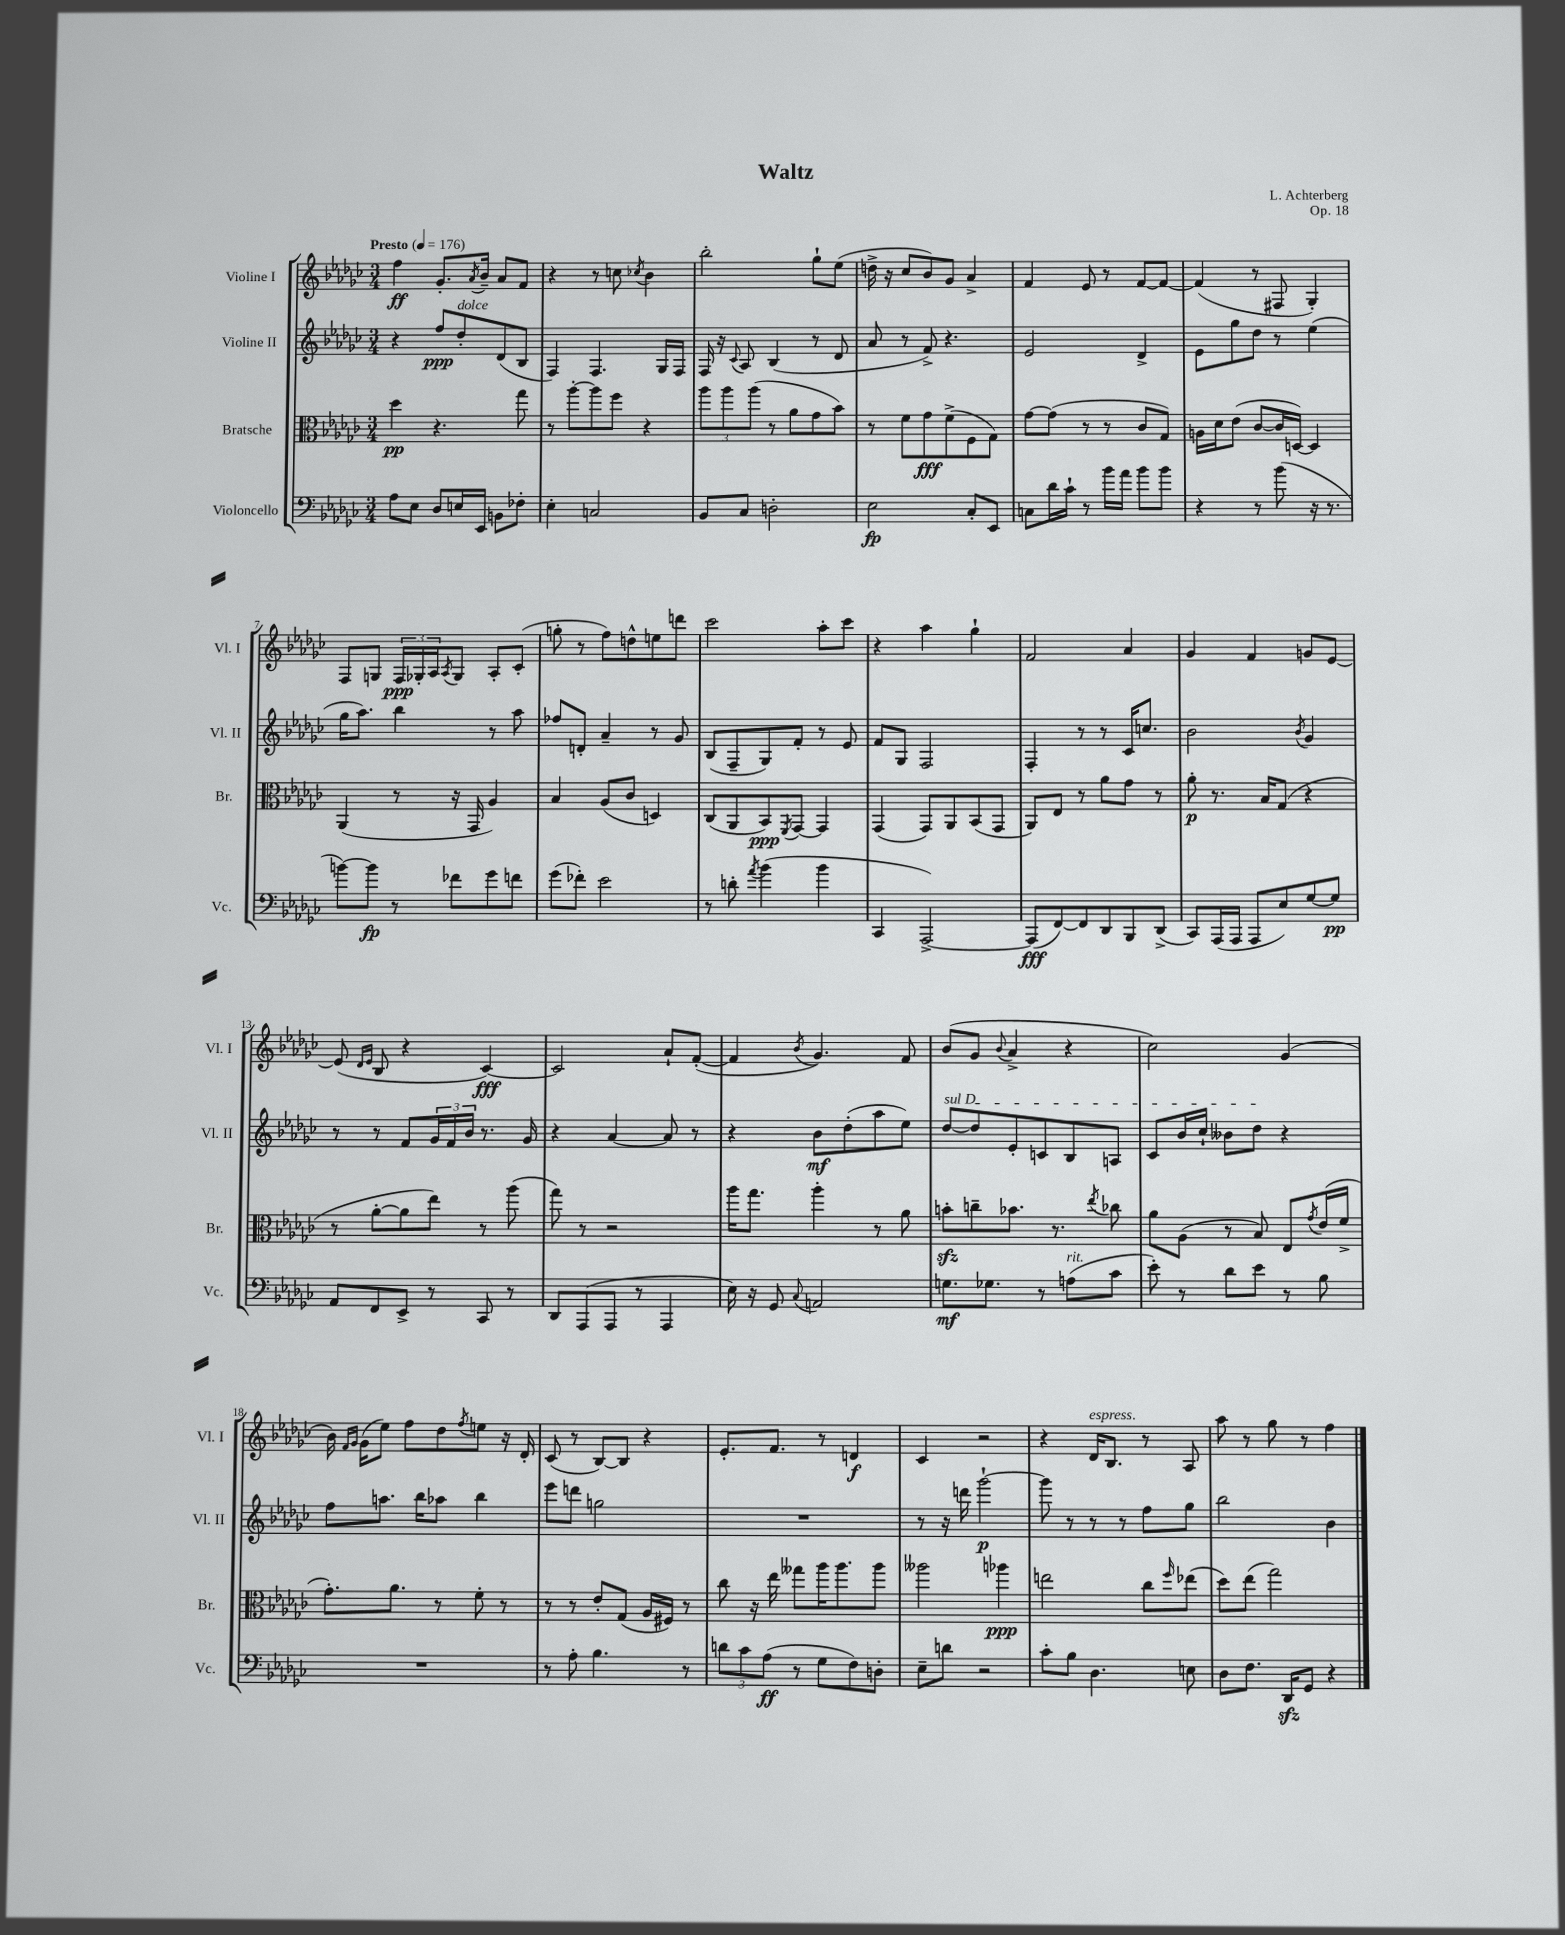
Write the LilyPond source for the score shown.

\header { title = "Waltz" composer = "L. Achterberg" opus = "Op. 18" }
<<
\new StaffGroup <<
\new Staff = "s0" \with { instrumentName = "Violine I" shortInstrumentName = "Vl. I" } {
    \clef treble \key ges \major \numericTimeSignature \time 3/4 \tempo "Presto" 4 = 176
    f''4\ff ges'8.-. \acciaccatura { aes'8 } bes'16-- aes'8 f'8 |
    r4 r8 c''8 \acciaccatura { ces''8 } bes'4 |
    bes''2-. ges''8-! ees''8( |
    d''16-> r16 ces''8 bes'8) ges'8 aes'4-> |
    f'4 ees'8 r8 f'8~ f'8~ |
    f'4( r8 fis8 ges4-.) |
    f8 g8 \tuplet 3/2 { f16\ppp ges16-. aes16 } \acciaccatura { aes8 } ges8 aes8-. ces'8-.( |
    g''8-. r8 f''8) d''8-^ e''8 d'''8 |
    ces'''2 aes''8-. ces'''8 |
    r4 aes''4 ges''4-! |
    f'2 aes'4 |
    ges'4 f'4 g'8 ees'8~ |
    ees'8( \grace { des'16 ees'16 } bes8 r4 ces'4~\fff) |
    ces'2 aes'8-! f'8~-.( |
    f'4 \acciaccatura { bes'8 } ges'4.) f'8 |
    bes'8( ges'8 \appoggiatura { bes'8 } aes'4-> r4 |
    ces''2) ges'4( |
    bes'16) \grace { f'16 ges'16 } ges'16( ees''8) f''8 des''8 \acciaccatura { f''8 } e''8 r16 des'16-. |
    ces'8( r8 bes8~) bes8 r4 |
    ees'8.-. f'8. r8 d'4\f |
    ces'4 r2 |
    r4 des'16^\markup { \italic "espress." } bes8. r8 aes8 |
    aes''8 r8 ges''8 r8 f''4 \bar "|." |
}
\new Staff = "s1" \with { instrumentName = "Violine II" shortInstrumentName = "Vl. II" } {
    \clef treble \key ges \major \numericTimeSignature \time 3/4
    r4 f''8\ppp des''8-.^\markup { \italic "dolce" } des'8( bes8 |
    f4) f4. ges16 f16 |
    f16 r16 \appoggiatura { ces'8 } aes8 bes4( r8 des'8 |
    aes'8 r8 f'8->) r4. |
    ees'2 des'4-> |
    ees'8 ges''8 des''8 r8 ees''4( |
    ges''16 aes''8.) bes''4 r8 aes''8 |
    fes''8 d'8-. aes'4-- r8 ges'8 |
    bes8( f8-- ges8) f'8-. r8 ees'8 |
    f'8 ges8 f2 |
    f4-. r8 r8 ces'16 c''8. |
    bes'2 \acciaccatura { bes'8 } ges'4 |
    r8 r8 f'8 \tuplet 3/2 { ges'16 f'16 bes'16 } r8. ges'16 |
    r4 aes'4~ aes'8 r8 |
    r4 bes'8\mf des''8-.( aes''8 ees''8) |
    \once \override TextSpanner.bound-details.left.text = \markup { \italic "sul D" } des''8~\startTextSpan des''8 ees'8-. c'8 bes8 a8 |
    ces'8 bes'16 ces''16-! beses'8 des''8\stopTextSpan r4 |
    f''8 a''8. bes''16 aes''8 bes''4 |
    ees'''8 d'''8 g''2 |
    R2. |
    r8 r16 d'''16 ges'''2~-!\p |
    ges'''8 r8 r8 r8 f''8 ges''8 |
    bes''2 bes'4 \bar "|." |
}
\new Staff = "s2" \with { instrumentName = "Bratsche" shortInstrumentName = "Br." } {
    \clef alto \key ges \major \numericTimeSignature \time 3/4
    des''4\pp r4. ges''8 |
    r8 aes''8~-. aes''8 f''8 r4 |
    \tuplet 3/2 { aes''8 aes''8 aes''8( } r8 aes'8 ges'8 bes'8) |
    r8 f'8 ges'8\fff f'8->( f8 ges8) |
    ges'8~ ges'8( r8 r8 ces'8 ges8) |
    a16 des'16 ees'8( ces'8~ ces'16 d16~) d4 |
    aes,4( r8 r16 ges,16 aes4) |
    bes4 aes8( ces'8 d4) |
    ces8( aes,8 bes,8\ppp) \acciaccatura { f,8 } ges,8~ ges,4 |
    ges,4( ges,8) aes,8 bes,8( ges,8 |
    aes,8) ees8 r8 aes'8 ges'8 r8 |
    aes'8-.\p r8. bes16 ges8( r4 |
    r8 aes'8~-. aes'8 ees''8) r8 aes''8( |
    ges''8) r8 r2 |
    aes''16 ges''8. aes''4-. r8 aes'8 |
    b'8-.\sfz c''8-- bes'8. r8. \acciaccatura { ees''8 } ces''8 |
    aes'8 aes8( r8 bes8) ees8 \acciaccatura { ges'8 } ees'16( f'16-> |
    ges'8.-.) aes'8. r8 f'8-. r8 |
    r8 r8 ees'8-. ges8( aes16 fis16) r8 |
    ces''8 r16 ees''16 geses''8 aes''16 aes''8. aes''8 |
    aeses''2 aes''4\ppp |
    e''2 ces''8 \grace { f''16 } ees''8( |
    des''8) ees''8( ges''2) \bar "|." |
}
\new Staff = "s3" \with { instrumentName = "Violoncello" shortInstrumentName = "Vc." } {
    \clef bass \key ges \major \numericTimeSignature \time 3/4
    aes8 ees8 des8 e16 ees,16 b,8 fes8-. |
    ees4-. c2 |
    bes,8 ces8 d2-. |
    ees2\fp ces8-. ees,8 |
    c8 des'16 ces'16-! r8 bes'16 aes'16 bes'8 bes'8 |
    r4 r8 bes'8( r16 r8. |
    b'8~) b'8\fp r8 fes'8 ges'8 f'8 |
    ges'8( fes'8-.) ees'2 |
    r8 d'8-. \acciaccatura { aes'8 } bes'4( bes'4 |
    ces,4 aes,,2~->) |
    aes,,8\fff( f,8~) f,8 des,8 bes,,8 des,8->( |
    ces,8) aes,,16( aes,,16 aes,,8 ees8) ges8~ ges8\pp |
    aes,8 f,8 ees,8-> r8 ces,8 r8 |
    des,8 aes,,8( aes,,8 r8 aes,,4 |
    ees16) r16 ges,8 \appoggiatura { ces8 } a,2 |
    g8.\mf ges8. r8 a8^\markup { \italic "rit." }( ces'8 |
    ees'8-.) r8 des'8 ees'8 r8 bes8 |
    R2. |
    r8 aes8-. bes4. r8 |
    \tuplet 3/2 { d'8 ces'8 aes8\ff( } r8 ges8 f8) d8-. |
    ees8-- d'8 r2 |
    ces'8-. bes8 des4. e8 |
    des8 f8. des,16\sfz ges,8 r4 \bar "|." |
}
>>
>>
